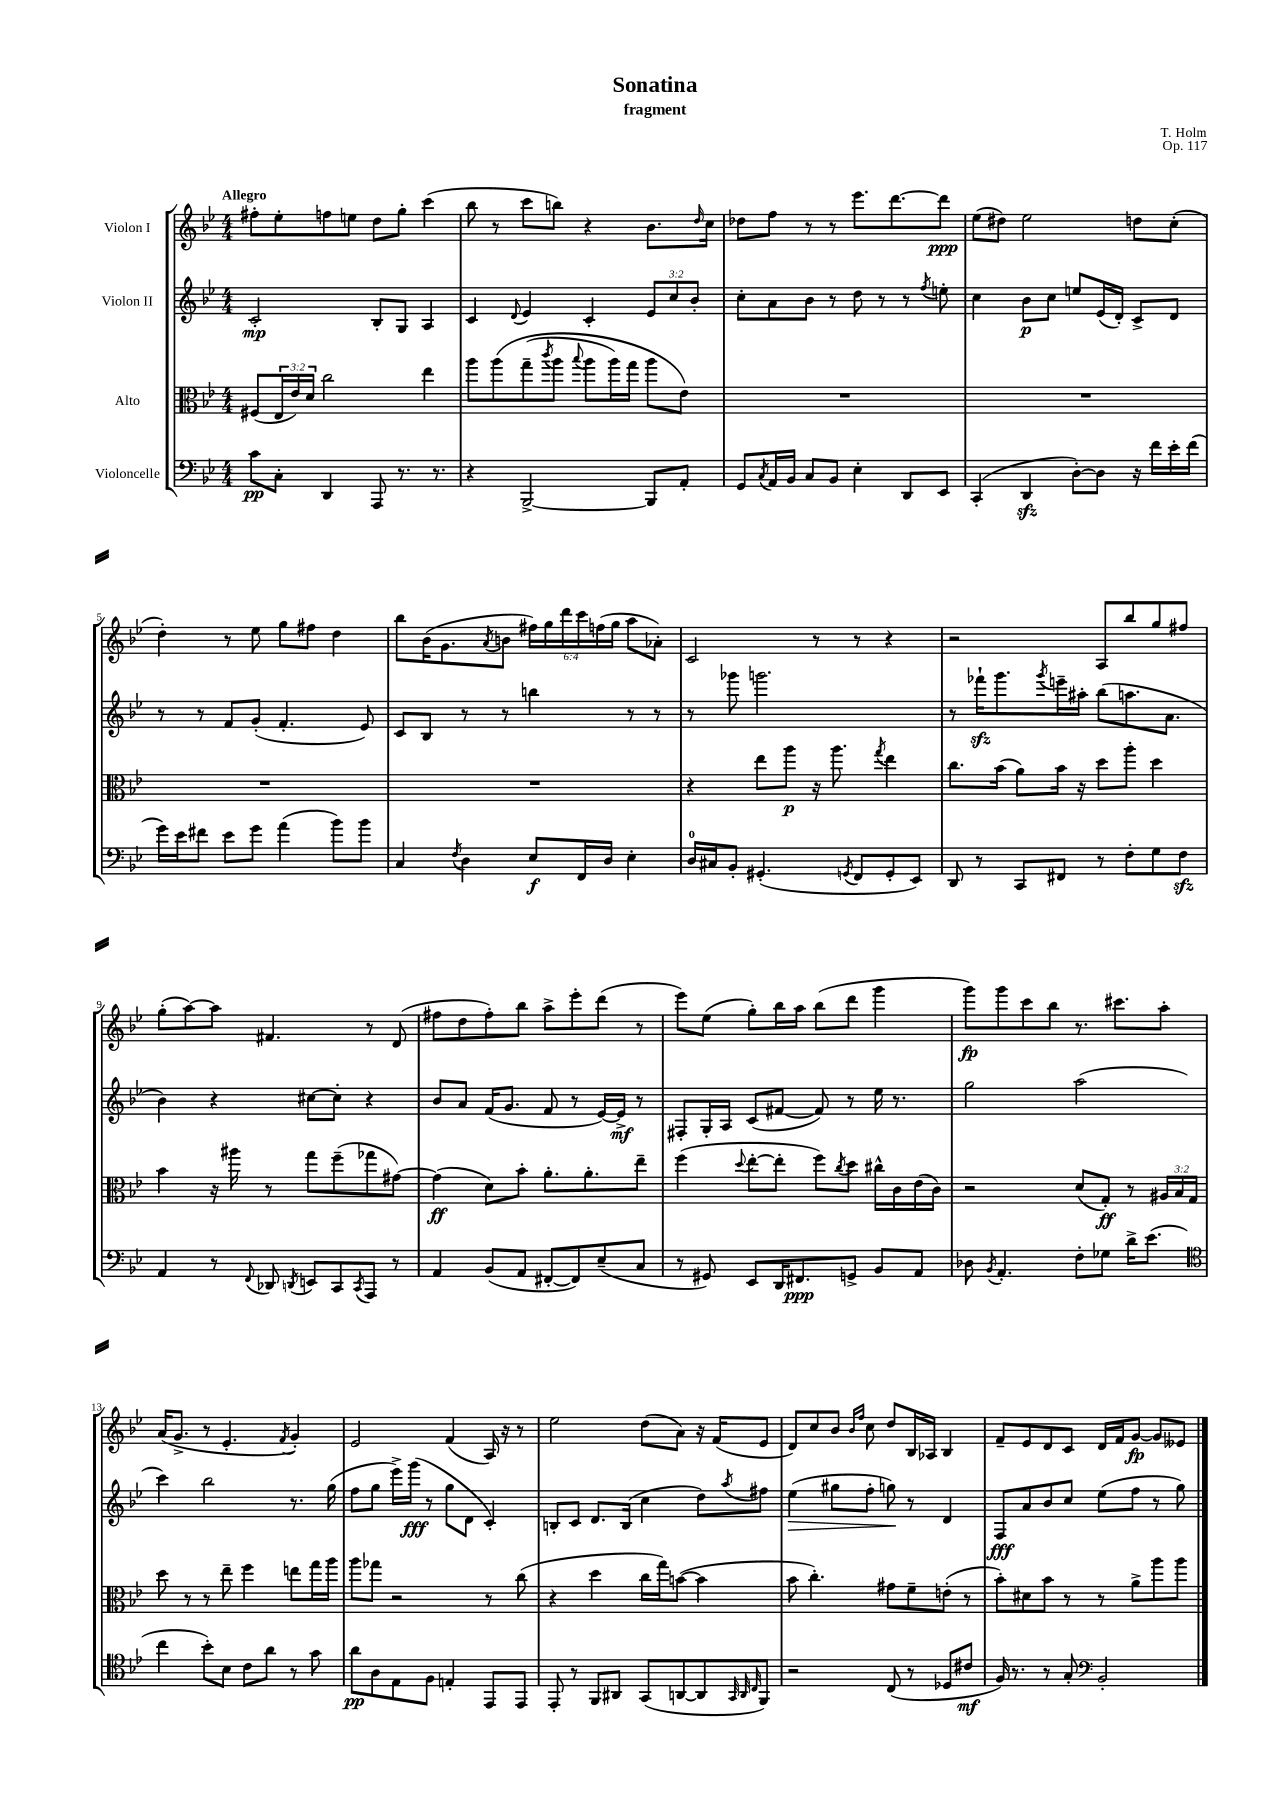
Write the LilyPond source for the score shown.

\header { title = "Sonatina" composer = "T. Holm" subtitle = "fragment" opus = "Op. 117" }
<<
\new StaffGroup <<
\new Staff = "s0" \with { instrumentName = "Violon I" } {
    \clef treble \key bes \major \numericTimeSignature \time 4/4 \override Staff.TupletNumber.text = #tuplet-number::calc-fraction-text \tempo "Allegro"
    fis''8-. ees''8-. f''8 e''8 d''8 g''8-. c'''4( |
    bes''8 r8 c'''8 b''8) r4 bes'8. \grace { d''16 } c''16 |
    des''8 f''8 r8 r8 ees'''8. d'''8.~ d'''8\ppp |
    ees''8( dis''8) ees''2 d''8 c''8-.( |
    d''4-.) r8 ees''8 g''8 fis''8 d''4 |
    bes''8 bes'16( g'8. \acciaccatura { a'8 } b'8 \tuplet 6/4 { fis''16) g''16 d'''16 c'''16 f''16( g''16 } a''8 aes'8-.) |
    c'2 r8 r8 r4 |
    r2 a8 bes''8 g''8 fis''8 |
    g''8-.( a''8~) a''8 fis'4. r8 d'8( |
    fis''8 d''8 fis''8-.) bes''8 a''8-> ees'''8-. d'''8( r8 |
    ees'''8) ees''8( g''8-.) bes''16 a''16 bes''8( d'''8 g'''4 |
    g'''8\fp) g'''8 c'''8 bes''8 r8. cis'''8. a''8-. |
    a'16( g'8.-> r8 ees'4.-. \acciaccatura { f'8 } g'4-.) |
    ees'2 f'4( a16) r16 r8 |
    ees''2 d''8( a'8) r16 f'16( ees'8 |
    d'8) c''8 bes'8 \grace { bes'16 f''16 } c''8 d''8 bes16 aes16 bes4 |
    f'8-- ees'8 d'8 c'8 d'16 f'16 g'8~\fp g'8 eeses'8 \bar "|." |
}
\new Staff = "s1" \with { instrumentName = "Violon II" } {
    \clef treble \key bes \major \numericTimeSignature \time 4/4 \override Staff.TupletNumber.text = #tuplet-number::calc-fraction-text
    c'2-.\mp bes8-. g8 a4 |
    c'4 \appoggiatura { d'8 } ees'4 c'4-. \tuplet 3/2 { ees'8 c''8 bes'8-. } |
    c''8-. a'8 bes'8 r8 d''8 r8 r8 \acciaccatura { f''8 } e''8-. |
    c''4 bes'8\p c''8 e''8 ees'16( d'16-.) c'8-> d'8 |
    r8 r8 f'8 g'8-.( f'4.-. ees'8) |
    c'8 bes8 r8 r8 b''4 r8 r8 |
    r8 ges'''8 g'''2. |
    r8 fes'''16-!\sfz g'''8. \acciaccatura { g'''8 } e'''16-- ais''16-. bes''8( a''8. a'8. |
    bes'4) r4 cis''8~ cis''8-. r4 |
    bes'8 a'8 f'16( g'8. f'8 r8 ees'16~) ees'16->\mf r8 |
    fis8-. g16-. a16 c'8( fis'8~ fis'8) r8 ees''16 r8. |
    g''2 a''2( |
    c'''4) bes''2 r8. g''16( |
    f''8 g''8 ees'''16->) g'''16\fff( r8 g''8 d'8 c'4-.) |
    b8-. c'8 d'8. b16( c''4 d''8) \acciaccatura { a''8 } fis''8 |
    ees''4\>( gis''8 f''8-. g''8\!) r8 d'4 |
    f8\fff a'8 bes'8 c''8 ees''8( f''8 r8 g''8) \bar "|." |
}
\new Staff = "s2" \with { instrumentName = "Alto" } {
    \clef alto \key bes \major \numericTimeSignature \time 4/4 \override Staff.TupletNumber.text = #tuplet-number::calc-fraction-text
    fis8( \tuplet 3/2 { ees16 ees'16) d'16 } c''2 ees''4 |
    a''8 a''8\( g''8--( \acciaccatura { c'''8 } a''8 \appoggiatura { bes''8 } a''8 a''16) g''16 a''8 ees'8\) |
    R1 |
    R1 |
    R1 |
    R1 |
    r4 ees''8 a''8\p r16 a''8. \acciaccatura { g''8 } ees''4 |
    c''8. bes'16( a'8) bes'16 r16 d''8 a''8-. d''4 |
    bes'4 r16 ais''16 r8 g''8 f''8--( ges''8 gis'8~) |
    gis'4\ff( d'8) bes'8-. a'8.-. a'8.-. ees''8-- |
    f''4( \appoggiatura { d''8 } ees''8~-. ees''8-. f''8) \acciaccatura { c''8 } d''8 cis''16-^ c'16 ees'16( c'16) |
    r2 d'8( g8-.\ff) r8 \tuplet 3/2 { ais16 bes16 g16 } |
    d''8 r8 r8 ees''8-- f''4 e''8 g''16 a''16 |
    a''8 ges''8 r2 r8 c''8( |
    r4 d''4 c''16 g''16) b'8~( b'4 |
    bes'8 c''4.-.) gis'8 f'8-- e'8-.( r8 |
    bes'8-.) dis'8 bes'8 r8 r8 a'8-> a''8 a''8 \bar "|." |
}
\new Staff = "s3" \with { instrumentName = "Violoncelle" } {
    \clef bass \key bes \major \numericTimeSignature \time 4/4
    c'8\pp c8-. d,4 a,,8 r8. r8. |
    r4 bes,,2~-> bes,,8 a,8-. |
    g,8 \acciaccatura { c8 } a,16 bes,16 c8 bes,8 ees4-. d,8 ees,8 |
    c,4-.( d,4\sfz d8~-.) d8 r16 f'16 ees'16-. f'16( |
    g'16) ees'16 fis'8 ees'8 g'8 a'4( bes'8) bes'8 |
    c4 \acciaccatura { f8 } d4 ees8\f f,16 d16 ees4-. |
    d16-0 cis16 bes,8-. gis,4.-.( \acciaccatura { g,8 } f,8 g,8-. ees,8) |
    d,8 r8 c,8 fis,8 r8 f8-. g8 f8\sfz |
    a,4 r8 \appoggiatura { f,8 } des,8 \acciaccatura { d,8 } e,8 c,8 \acciaccatura { c,8 } a,,8 r8 |
    a,4 bes,8( a,8 fis,8~-. fis,8) ees8--( c8 |
    r8 gis,8) ees,8 d,16 fis,8.\ppp g,8-> bes,8 a,8 |
    des8 \acciaccatura { bes,8 } a,4.-. f8-. ges8 d'16-> ees'8.( |
    \clef tenor c''4 bes'8-.) bes8 c'8 a'8 r8 g'8 |
    a'8\pp a8 ees8 f8 e4-. ees,8 ees,8 |
    ees,8-. r8 f,8 ais,8 g,8( a,8~ a,8 \grace { g,32 a,32 c32 } f,8) |
    r2 c8( r8 des8 cis'8\mf |
    f16) r8. r8 g8-. \clef bass bes,2-. \bar "|." |
}
>>
>>
